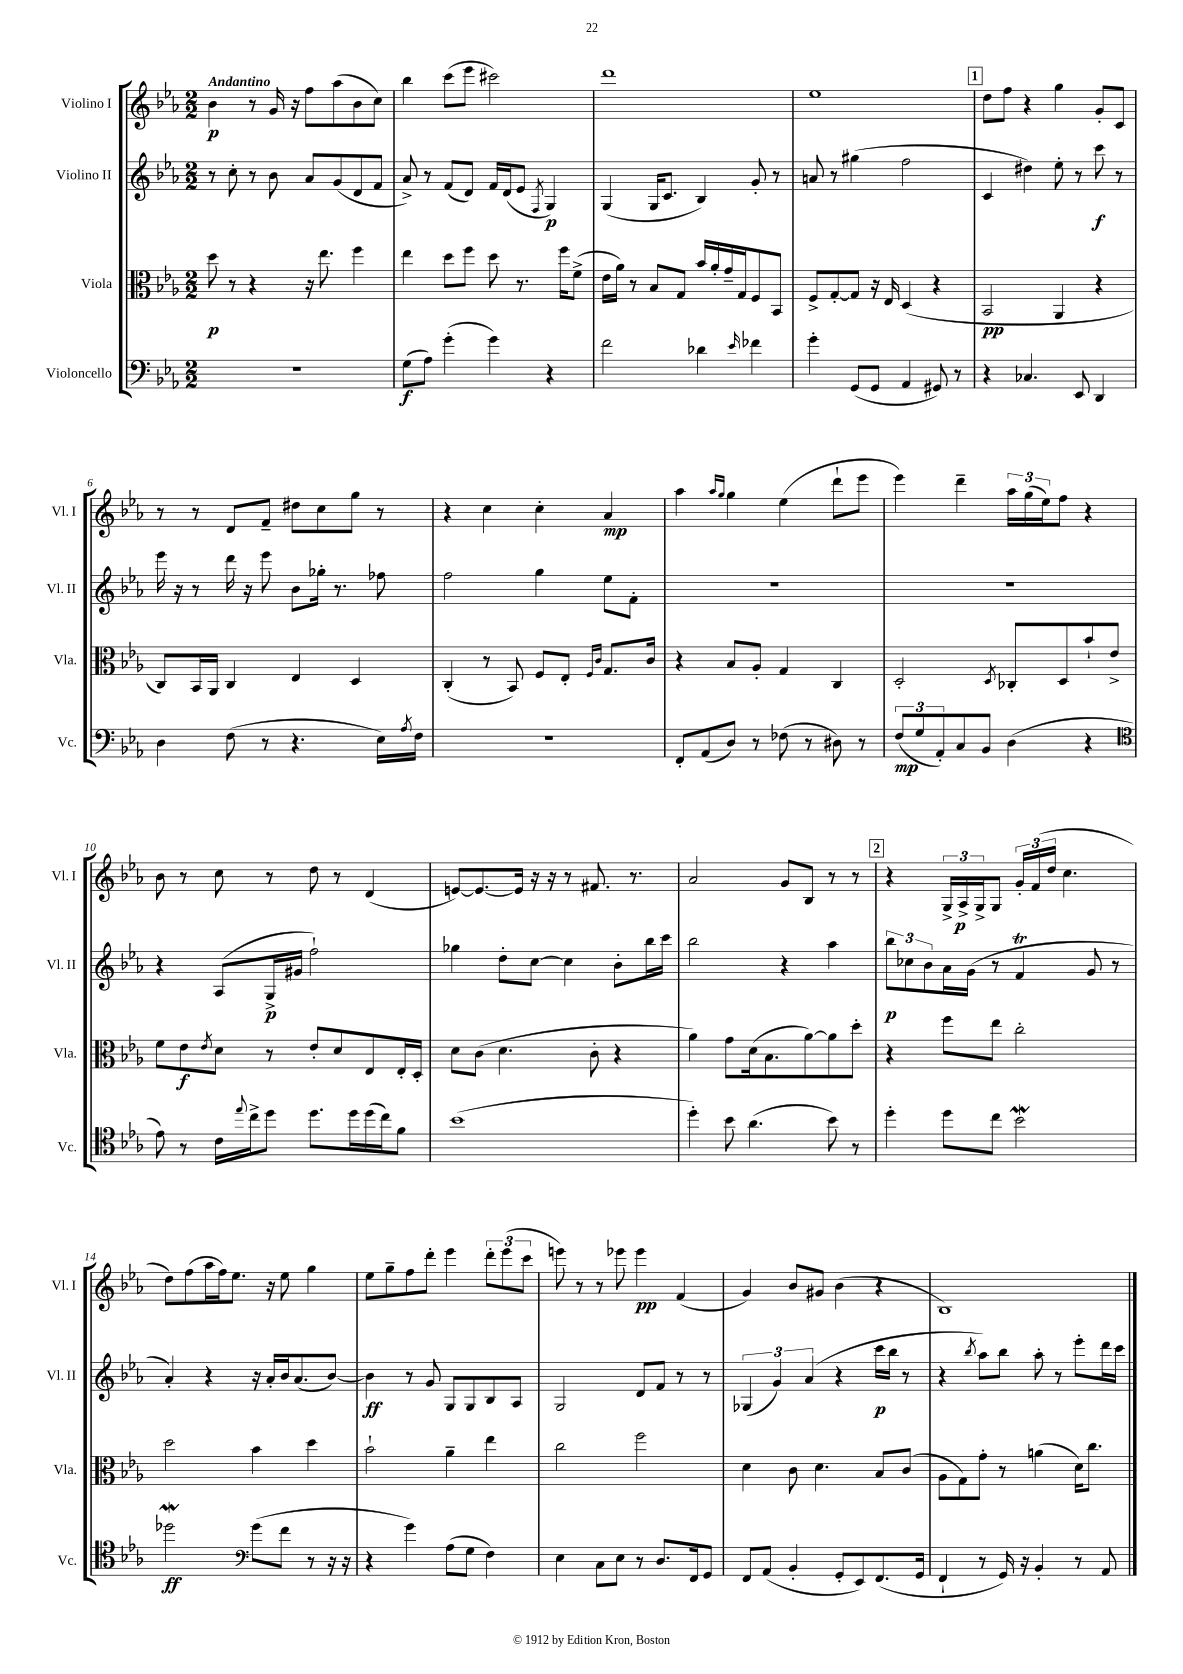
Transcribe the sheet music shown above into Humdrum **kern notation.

**kern	**dynam	**kern	**dynam	**kern	**dynam	**kern	**dynam
*part4	*part4	*part3	*part3	*part2	*part2	*part1	*part1
*staff4	*staff4	*staff3	*staff3	*staff2	*staff2	*staff1	*staff1
*I"Violoncello	*	*I"Viola	*	*I"Violino II	*	*I"Violino I	*
*I'Vc.	*	*I'Vla.	*	*I'Vl. II	*	*I'Vl. I	*
*clefF4	*	*clefC3	*	*clefG2	*	*clefG2	*
*k[b-e-a-]	*	*k[b-e-a-]	*	*k[b-e-a-]	*	*k[b-e-a-]	*
*M2/2	*	*M2/2	*	*M2/2	*	*M2/2	*
=1	=1	=1	=1	=1	=1	=1	=1
!	!	!	!	!	!	!LO:TX:a:B:t=Andantino	!
1r	.	8dd\	p	8r	.	4b-\	p
.	.	8r	.	8cc'\	.	.	.
.	.	4r	.	8r	.	8r	.
.	.	.	.	8b-\	.	16g/	.
.	.	.	.	.	.	16r	.
.	.	16r	.	8a-/L	.	8ff\L	.
.	.	8.ee-\	.	.	.	.	.
.	.	.	.	(8g/	.	(8aa-\	.
.	.	4ff\	.	8d/	.	8b-\	.
.	.	.	.	8f/J	.	8cc\J)	.
=2	=2	=2	=2	=2	=2	=2	=2
(8G\L	f	4ee-\	.	8a-^/)	.	4bb-\	.
8A-\J)	.	.	.	8r	.	.	.
(4g'\	.	8dd\L	.	(8f/L	.	(8ccc\L	.
.	.	8ff\J	.	8d/J)	.	8eee-\J	.
4g\)	.	8dd\	.	16f/LL	.	2ccc#X\)	.
.	.	.	.	(16d/J	.	.	.
.	.	8.r	.	8e-/J	.	.	.
.	.	.	.	8qF/	.	.	.
4r	.	.	.	4G/)	p	.	.
.	.	16ff\KL	.	.	.	.	.
.	.	(8f^\J	.	.	.	.	.
=3	=3	=3	=3	=3	=3	=3	=3
2f\	.	16e-\LL	.	(4G/	.	1ddd	.
.	.	16a-\JJ)	.	.	.	.	.
.	.	8r	.	.	.	.	.
.	.	8B-/L	.	16G/KL	.	.	.
.	.	.	.	8.c/J	.	.	.
.	.	8G/J	.	.	.	.	.
4d-X\	.	16b-/LL	.	4B-/)	.	.	.
.	.	16a-'/	.	.	.	.	.
.	.	16g~/	.	.	.	.	.
.	.	16G/J	.	.	.	.	.
16qqe-/	.	.	.	.	.	.	.
4f-X\	.	8F/	.	8g'/	.	.	.
.	.	8BB-/J	.	8r	.	.	.
=4	=4	=4	=4	=4	=4	=4	=4
4g'\	.	8F^/L	.	8an/	.	1ee-	.
.	.	[8G'/	.	8r	.	.	.
(8GG/L	.	8G/J]	.	(4gg#X\	.	.	.
8GG/J	.	16r	.	.	.	.	.
.	.	16E-/	.	.	.	.	.
4AA-/	.	(4D/	.	2ff\	.	.	.
8GG#X/)	.	4r	.	.	.	.	.
8r	.	.	.	.	.	.	.
!!LO:REH:place=s1:t=1
=5	=5	=5	=5	=5	=5	=5	=5
4r	.	2BB-/	pp	4c/	.	8dd\L	.
.	.	.	.	.	.	8ff\J	.
4.C-X/	.	.	.	4dd#X\)	.	4r	.
.	.	4AA-/	.	8ee-'\	.	4gg\	.
8EE-/	.	.	.	8r	.	.	.
4DD/	.	4r	.	8ccc\	f	8g'/L	.
.	.	.	.	8r	.	8c/J	.
!!LO:LB:g=z
=6	=6	=6	=6	=6	=6	=6	=6
4D\	.	8C/L)	.	16eee-\	.	8r	.
.	.	.	.	16r	.	.	.
.	.	16BB-/L	.	8r	.	8r	.
.	.	16AA-/JJ	.	.	.	.	.
(8F\	.	4C/	.	16ddd\	.	8d/L	.
.	.	.	.	16r	.	.	.
8r	.	.	.	8eee-\	.	8f~/J	.
4.r	.	4E-/	.	8b-\L	.	8dd#X\L	.
.	.	.	.	16gg-X'\Jk	.	8cc\	.
.	.	.	.	8.r	.	.	.
.	.	4D/	.	.	.	8gg\J	.
16E-\LL)	.	.	.	8ff-X\	.	8r	.
8qA-/	.	.	.	.	.	.	.
16F\JJ	.	.	.	.	.	.	.
=7	=7	=7	=7	=7	=7	=7	=7
1r	.	(4C'/	.	2ff\	.	4r	.
.	.	8r	.	.	.	4cc\	.
.	.	8BB-/)	.	.	.	.	.
.	.	8F/L	.	4gg\	.	4cc'\	.
.	.	8E-'/J	.	.	.	.	.
.	.	16qqF/LL	.	.	.	.	.
.	.	16qqc/JJ	.	.	.	.	.
.	.	8.G/L	.	8ee-\L	.	4a-/	mp
.	.	.	.	8f'\J	.	.	.
.	.	16c/Jk	.	.	.	.	.
=8	=8	=8	=8	=8	=8	=8	=8
8FF'/L	.	4r	.	1r	.	4aa-\	.
(8AA-/	.	.	.	.	.	.	.
.	.	.	.	.	.	16qqaa-/LL	.
.	.	.	.	.	.	16qqgg/JJ	.
8D/J)	.	8B-/L	.	.	.	4gg\	.
8r	.	8A-'/J	.	.	.	.	.
(8F-X\	.	4G/	.	.	.	(4ee-\	.
8r	.	.	.	.	.	.	.
8D#X\)	.	4C/	.	.	.	8ddd`\L	.
8r	.	.	.	.	.	8eee-\J	.
=9	=9	=9	=9	=9	=9	=9	=9
(12F/L	mp	2D'/	.	1r	.	4eee-\)	.
12G/	.	.	.	.	.	.	.
12AA-'/)	.	.	.	.	.	.	.
8C/	.	.	.	.	.	4ddd~\	.
8BB-/J	.	.	.	.	.	.	.
.	.	8qD/	.	.	.	.	.
(4D\	.	8C-X'/L	.	.	.	24aa-\LL	.
.	.	.	.	.	.	(24gg\	.
.	.	.	.	.	.	24ee-\J)	.
.	.	8D/	.	.	.	8ff\J	.
4r	.	8b-`/	.	.	.	4r	.
.	.	8e-^/J	.	.	.	.	.
!!LO:LB:g=z
=10	=10	=10	=10	=10	=10	=10	=10
*clefC4	*	*	*	*	*	*	*
8e-\)	.	8f\L	.	4r	.	8b-\	.
8r	.	8e-\	f	.	.	8r	.
.	.	8qe-/	.	.	.	.	.
16c\LL	.	8d\J	.	(8A-/L	.	8cc\	.
8qqee-/	.	.	.	.	.	.	.
16cc^\J	.	.	.	.	.	.	.
8dd\J	.	8r	.	16G^/L	p	8r	.
.	.	.	.	16g#X/JJ	.	.	.
8.dd\L	.	8e-'/L	.	2ff`\)	.	8dd\	.
.	.	8d/	.	.	.	8r	.
16dd\L	.	.	.	.	.	.	.
(16dd\	.	8E-/	.	.	.	(4d/	.
16cc\J)	.	.	.	.	.	.	.
8f\J	.	16E-'/L	.	.	.	.	.
.	.	16D'/JJ	.	.	.	.	.
=11	=11	=11	=11	=11	=11	=11	=11
(1b-	.	8d\L	.	4gg-X\	.	[8en/L)	.
.	.	(8c\J	.	.	.	8.e/_	.
.	.	4.d\	.	8dd'\L	.	.	.
.	.	.	.	.	.	16e/Jk]	.
.	.	.	.	[8cc\J	.	16r	.
.	.	.	.	.	.	16r	.
.	.	.	.	4cc\]	.	8r	.
.	.	8c'\	.	.	.	8.f#X/	.
.	.	4r	.	8b-'\L	.	.	.
.	.	.	.	.	.	8.r	.
.	.	.	.	16bb-\L	.	.	.
.	.	.	.	16ccc\JJ	.	.	.
=12	=12	=12	=12	=12	=12	=12	=12
4dd'\)	.	4a-\)	.	2bb-\	.	2a-/	.
8b-\	.	8g\L	.	.	.	.	.
(4.a-\	.	(16d\k	.	.	.	.	.
.	.	8.B-\	.	.	.	.	.
.	.	.	.	4r	.	8g/L	.
.	.	[8a-\)	.	.	.	8B-/J	.
8b-\)	.	8a-\]	.	4aa-\	.	8r	.
8r	.	8dd'\J	.	.	.	8r	.
!!LO:REH:place=s1:t=2
=13	=13	=13	=13	=13	=13	=13	=13
4dd'\	.	4r	.	12bb-\L	p	4r	.
.	.	.	.	12cc-X\	.	.	.
.	.	.	.	12b-\	.	.	.
8dd\L	.	8ff\L	.	16a-\L	.	24G^/LL	.
.	.	.	.	.	.	24A-^/	p
.	.	.	.	(16g\JJ	.	.	.
.	.	.	.	.	.	24G^/J	.
8cc\J	.	8ee-\J	.	8r	.	8G/J	.
2b-W\	.	2cc'\	.	4fT/	.	24g'/LL	.
.	.	.	.	.	.	(24f/	.
.	.	.	.	.	.	24dd/JJ	.
.	.	.	.	.	.	4.cc\	.
.	.	.	.	8g/	.	.	.
.	.	.	.	8r	.	.	.
!!LO:LB:g=z
=14	=14	=14	=14	=14	=14	=14	=14
2dd-Xw\	ff	2dd\	.	4a-'/)	.	8dd\L)	.
.	.	.	.	.	.	(8ff\	.
.	.	.	.	4r	.	16aa-\L	.
.	.	.	.	.	.	16ff\J)	.
.	.	.	.	.	.	8.ee-\J	.
*clefF4	*	*	*	*	*	*	*
(8g\L	.	4b-\	.	16r	.	.	.
.	.	.	.	16a-'/LL	.	16r	.
8f\J	.	.	.	16b-/J	.	8ee-\	.
.	.	.	.	(8.a-/	.	.	.
8r	.	4dd\	.	.	.	4gg\	.
16r	.	.	.	[8b-/J)	.	.	.
16r	.	.	.	.	.	.	.
=15	=15	=15	=15	=15	=15	=15	=15
4r	.	2b-`\	.	4b-\]	ff	8ee-\L	.
.	.	.	.	.	.	8gg~\	.
4g\)	.	.	.	8r	.	8ff\	.
.	.	.	.	8g/	.	8ddd'\J	.
(8A-\L	.	4a-~\	.	8G/L	.	4eee-\	.
8G\J	.	.	.	8G/	.	.	.
4F\)	.	4ee-\	.	8B-/	.	12ddd'\L	.
.	.	.	.	.	.	(12eee-\	.
.	.	.	.	8A-/J	.	.	.
.	.	.	.	.	.	12ccc\J	.
=16	=16	=16	=16	=16	=16	=16	=16
4E-\	.	2cc\	.	2G/	.	8eeen\)	.
.	.	.	.	.	.	8r	.
8C\L	.	.	.	.	.	8r	.
8E-\J	.	.	.	.	.	8eee-X\	.
8r	.	2ff\	.	8d/L	.	4eee-\	pp
8.D/L	.	.	.	8f/J	.	.	.
.	.	.	.	8r	.	(4f/	.
16FF/k	.	.	.	.	.	.	.
8GG/J	.	.	.	8r	.	.	.
=17	=17	=17	=17	=17	=17	=17	=17
8FF/L	.	4d\	.	(6G-X/	.	4g/)	.
(8AA-/J	.	.	.	.	.	.	.
.	.	.	.	6g/)	.	.	.
4BB-'/	.	8c\	.	.	.	8b-/L	.
.	.	.	.	(6a-/	.	.	.
.	.	4.d\	.	.	.	8g#X/J	.
8GG'/L	.	.	.	4r	.	(4b-\	.
8EE-/)	.	.	.	.	.	.	.
(8.FF/	.	8B-/L	.	16ccc\LL	p	4r	.
.	.	.	.	16bb-\JJ	.	.	.
.	.	(8c/J	.	8r	.	.	.
16GG/Jk	.	.	.	.	.	.	.
=18	=18	=18	=18	=18	=18	=18	=18
4FF`/	.	8A-\L	.	4r	.	1B-)	.
.	.	8G\)	.	.	.	.	.
.	.	.	.	8qbb-/	.	.	.
8r	.	8g'\J	.	8aa-\L)	.	.	.
16GG/)	.	8r	.	8bb-\J	.	.	.
16r	.	.	.	.	.	.	.
4BB-'/	.	(4an\	.	8aa-'\	.	.	.
.	.	.	.	8r	.	.	.
8r	.	16d\KL)	.	8eee-'\L	.	.	.
.	.	8.cc\J	.	.	.	.	.
8AA-/	.	.	.	16ddd\L	.	.	.
.	.	.	.	16ccc\JJ	.	.	.
==	==	==	==	==	==	==	==
*-	*-	*-	*-	*-	*-	*-	*-
